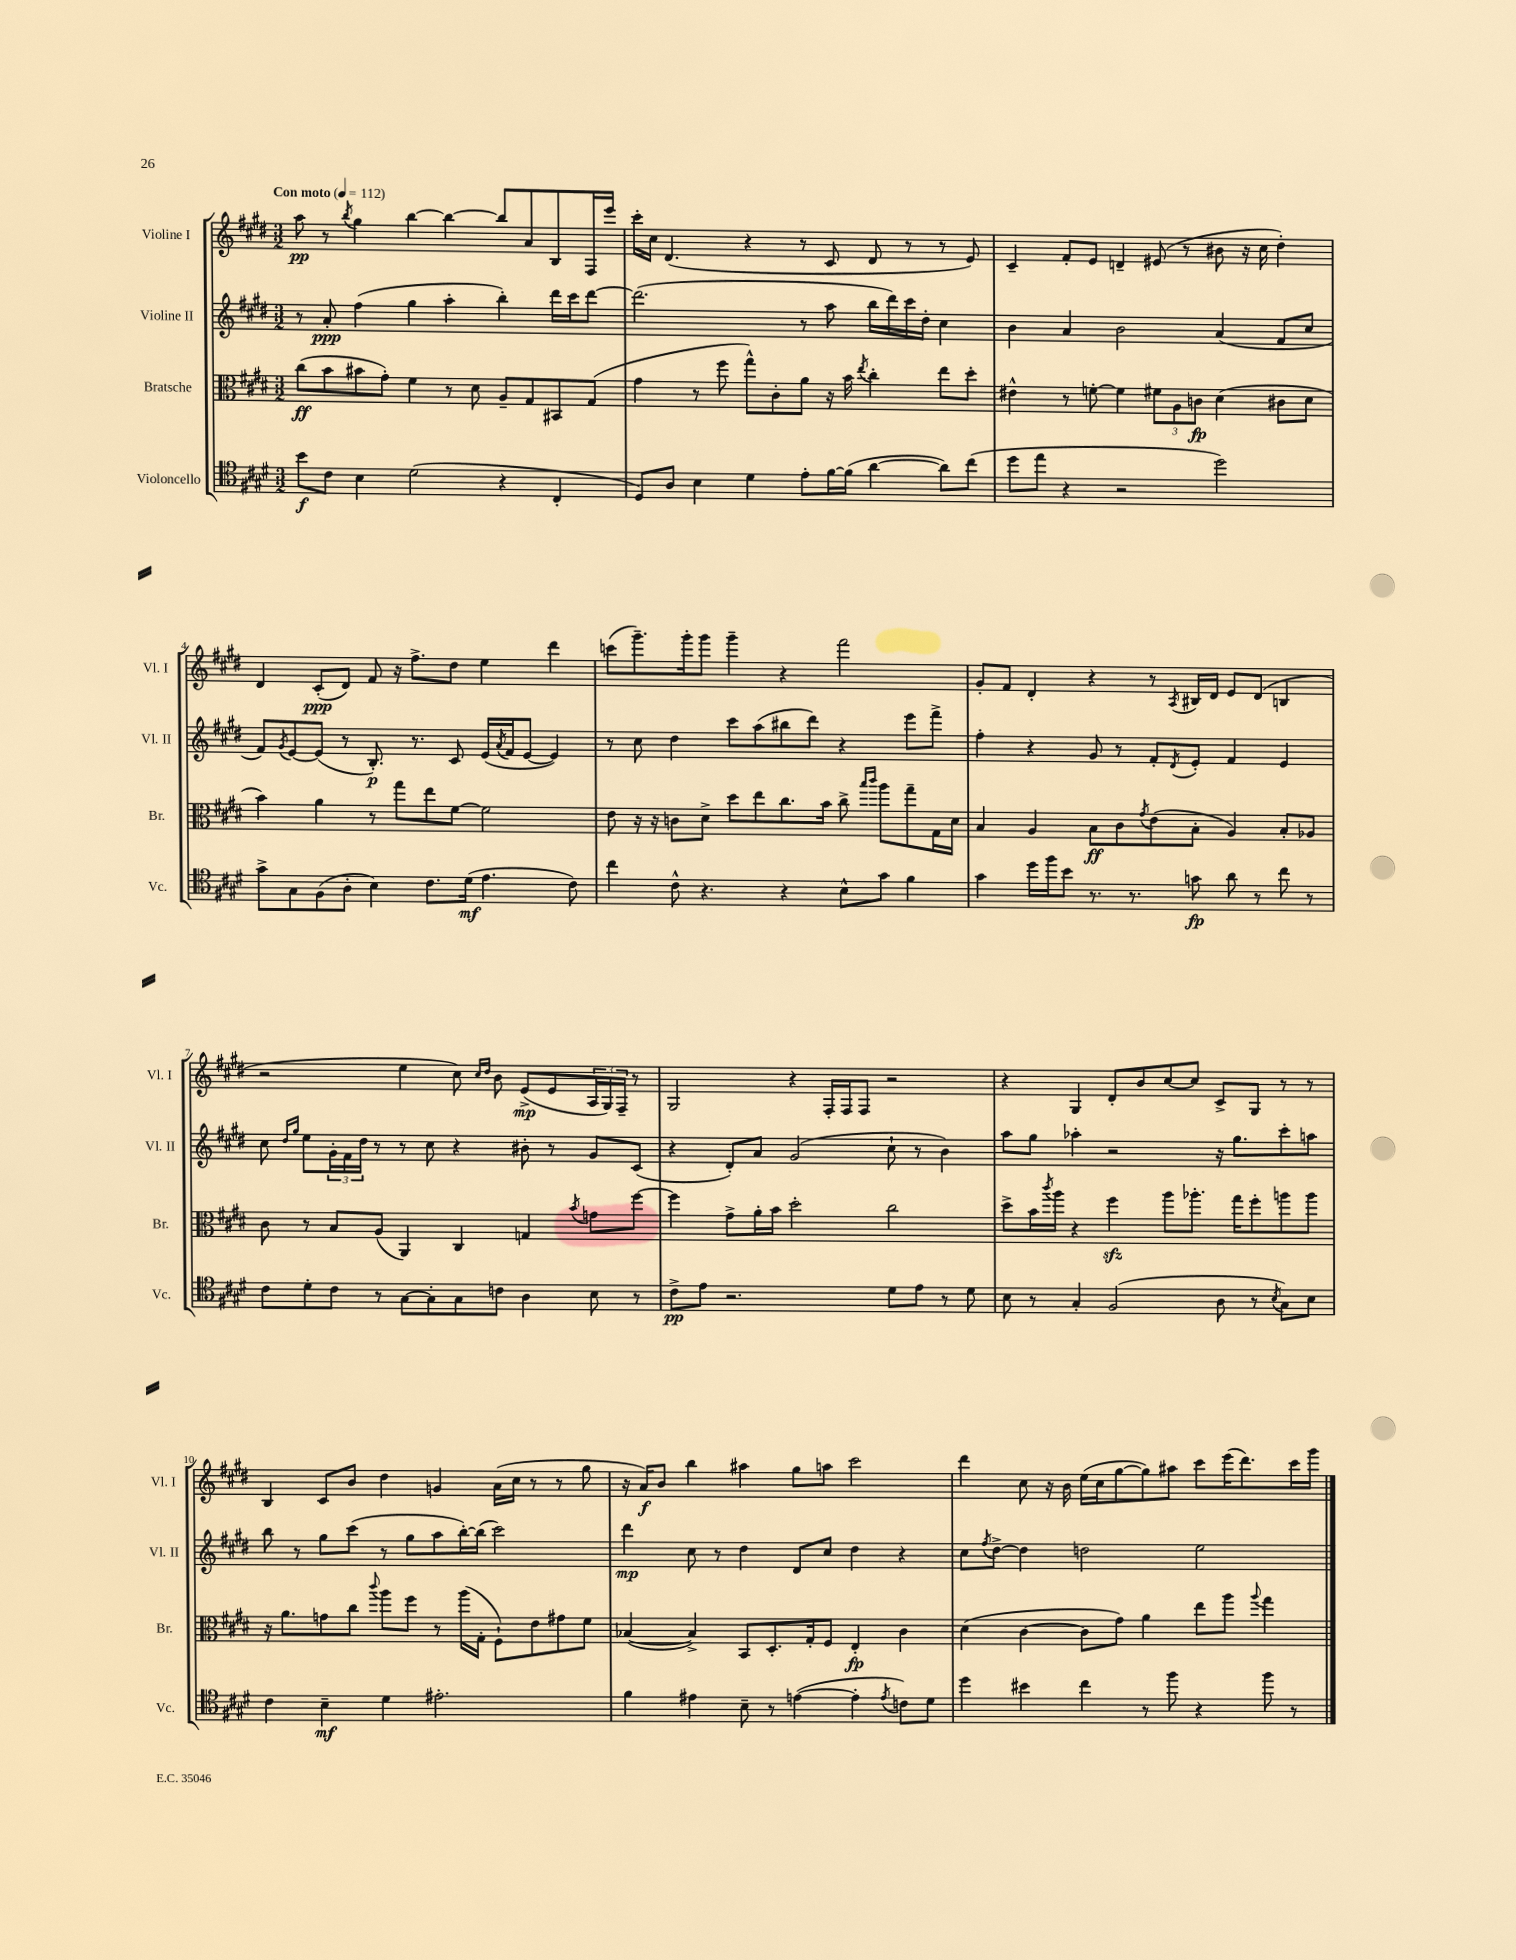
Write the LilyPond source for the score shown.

<<
\new StaffGroup <<
\new Staff = "s0" \with { instrumentName = "Violine I" shortInstrumentName = "Vl. I" } {
    \clef treble \key e \major \numericTimeSignature \time 3/2 \tempo "Con moto" 4 = 112
    a''8\pp r8 \acciaccatura { b''8 } gis''4 b''4~ b''4~ b''8 a'8 b8 fis16 e'''16 |
    cis'''16-. cis''16 dis'4.( r4 r8 cis'8 dis'8 r8 r8 e'8) |
    cis'4-- fis'8-. e'8 d'4-- eis'8( r8 bis'8 r16 cis''16 dis''4-.) |
    dis'4 cis'8-.\ppp( dis'8) fis'8 r16 fis''8.-> dis''8 e''4 dis'''4 |
    c'''8( gis'''8.--) gis'''16-. gis'''8 gis'''4-- r4 fis'''2 |
    gis'8-. fis'8 dis'4-. r4 r8 \acciaccatura { a8 } bis16 dis'16 e'8 dis'8( b4 |
    r2 e''4 cis''8) \grace { cis''16 dis''16 } b'8 e'8->\mp( e'8 \tuplet 3/2 { a16 gis16) fis16-- } r8 |
    gis2 r4 fis16-. fis16 fis8 r2 |
    r4 gis4 dis'8-. b'8 cis''8~ cis''8 cis'8-> gis8 r8 r8 |
    b4 cis'8 b'8 dis''4 g'4 a'16( cis''16 r8 r8 gis''8 |
    r16 a'16\f) b'8 b''4 ais''4 gis''8 a''8 cis'''2 |
    dis'''4 cis''8 r16 b'16 e''16( cis''16 gis''8~ gis''8) ais''8 cis'''8 e'''16( dis'''8.) cis'''16 gis'''16 \bar "|." |
}
\new Staff = "s1" \with { instrumentName = "Violine II" shortInstrumentName = "Vl. II" } {
    \clef treble \key e \major \numericTimeSignature \time 3/2
    r8 a'8-.\ppp fis''4( gis''4 a''4-. b''4-.) dis'''16 cis'''16 dis'''8~ |
    dis'''2.( r8 a''8 b''16 dis'''16) cis'''16 dis''16-. cis''4 |
    b'4 a'4 b'2 a'4( fis'8 cis''8 |
    fis'8) \acciaccatura { gis'8 } e'8~ e'8( r8 b8.-.\p) r8. cis'8 e'16( \acciaccatura { a'8 } fis'16 e'8~ e'4) |
    r8 cis''8 dis''4 cis'''8 a''8( bis''8 dis'''8) r4 e'''8 fis'''8-> |
    fis''4-. r4 gis'8 r8 fis'8-. \acciaccatura { dis'8 } e'8-. fis'4 e'4 |
    cis''8 \grace { dis''16 gis''16 } e''8 \tuplet 3/2 { gis'16-. fis'16 dis''16 } r8 r8 cis''8 r4 bis'8-. r8 gis'8 cis'8( |
    r4 dis'8-.) a'8 gis'2( cis''8-! r8 b'4) |
    a''8 gis''8 aes''4-. r2 r16 gis''8. cis'''8-. a''8 |
    b''8 r8 gis''8 cis'''8( r8 gis''8 a''8 b''16~-.) b''16( cis'''2) |
    dis'''4\mp cis''8 r8 dis''4 dis'8 cis''8 dis''4 r4 |
    cis''8 \acciaccatura { fis''8 } dis''8~-> dis''4 d''2 e''2 \bar "|." |
}
\new Staff = "s2" \with { instrumentName = "Bratsche" shortInstrumentName = "Br." } {
    \clef alto \key e \major \numericTimeSignature \time 3/2
    cis''8\ff( b'8 bis'8 gis'8-.) fis'4 r8 dis'8 a8-- gis8 bis,8 gis8( |
    gis'4 r8 fis''8 gis''8-^) cis'8-. a'8 r16 b'16 \acciaccatura { e''8 } cis''4-. e''8 dis''8-. |
    eis'4-^ r8 f'8~-. f'4 \tuplet 3/2 { fis'8 a8 c'8\fp } dis'4( cis'8 dis'8 |
    b'4) a'4 r8 gis''8 e''8 fis'8~ fis'2 |
    e'8 r16 r16 c'8 dis'8-> dis''8 e''8 cis''8. b'16 cis''8-> \grace { b''16 cis'''16 } a''8 gis''8-- gis16 dis'16 |
    b4 a4 b8\ff cis'8 \acciaccatura { gis'8 } e'8( b8-. a4) b8-. aes8 |
    cis'8 r8 b8 a8( a,4) cis4 g4 \acciaccatura { b'8 } g'8 fis''8~ |
    fis''4 gis'8-> a'16-. b'16 dis''2-. cis''2 |
    dis''8-> b'16 \acciaccatura { cis'''8 } a''16 r4 fis''4\sfz a''8 aes''8.-. gis''16 fis''8-. a''8 a''8 |
    r16 a'8. g'8 cis''8 \appoggiatura { cis'''8 } a''8 fis''8 r8 a''16( gis16-. fis8-!) e'8 gis'8 fis'8 |
    bes4~( bes4->) b,8 dis8.-. gis16-. fis8 e4-.\fp cis'4 |
    dis'4( cis'4~ cis'8 gis'8) a'4 e''8 a''8 \appoggiatura { a''8 } gis''4 \bar "|." |
}
\new Staff = "s3" \with { instrumentName = "Violoncello" shortInstrumentName = "Vc." } {
    \clef tenor \key e \major \numericTimeSignature \time 3/2
    b'8\f cis'8 b4 dis'2( r4 cis4-. |
    dis8) a8 b4 dis'4 e'8-. fis'16~ fis'16( a'4~ a'8) cis''8( |
    dis''8 e''8 r4 r2 dis''2) |
    gis'8-> gis8 fis8( a8-. b4) cis'8. dis'16\mf( e'4. cis'8) |
    cis''4 cis'8-^ r4. r4 b8-^ gis'8 fis'4 |
    gis'4 dis''16 fis''16 b'8 r8. r8. g'8\fp a'8 r8 cis''8 r8 |
    cis'8 dis'8-. cis'8 r8 gis8~ gis8-. gis8 c'8 a4 b8 r8 |
    cis'8->\pp e'8 r2. dis'8 e'8 r8 dis'8 |
    b8 r8 gis4-. fis2( a8 r8 \acciaccatura { b8 } gis8) b8 |
    cis'4 b4--\mf dis'4 eis'2.-. |
    fis'4 eis'4 b8-- r8 e'4~( e'4-. \acciaccatura { e'8 } c'8) dis'8 |
    dis''4 bis'4 cis''4 r8 fis''8 r4 fis''8 r8 \bar "|." |
}
>>
>>
